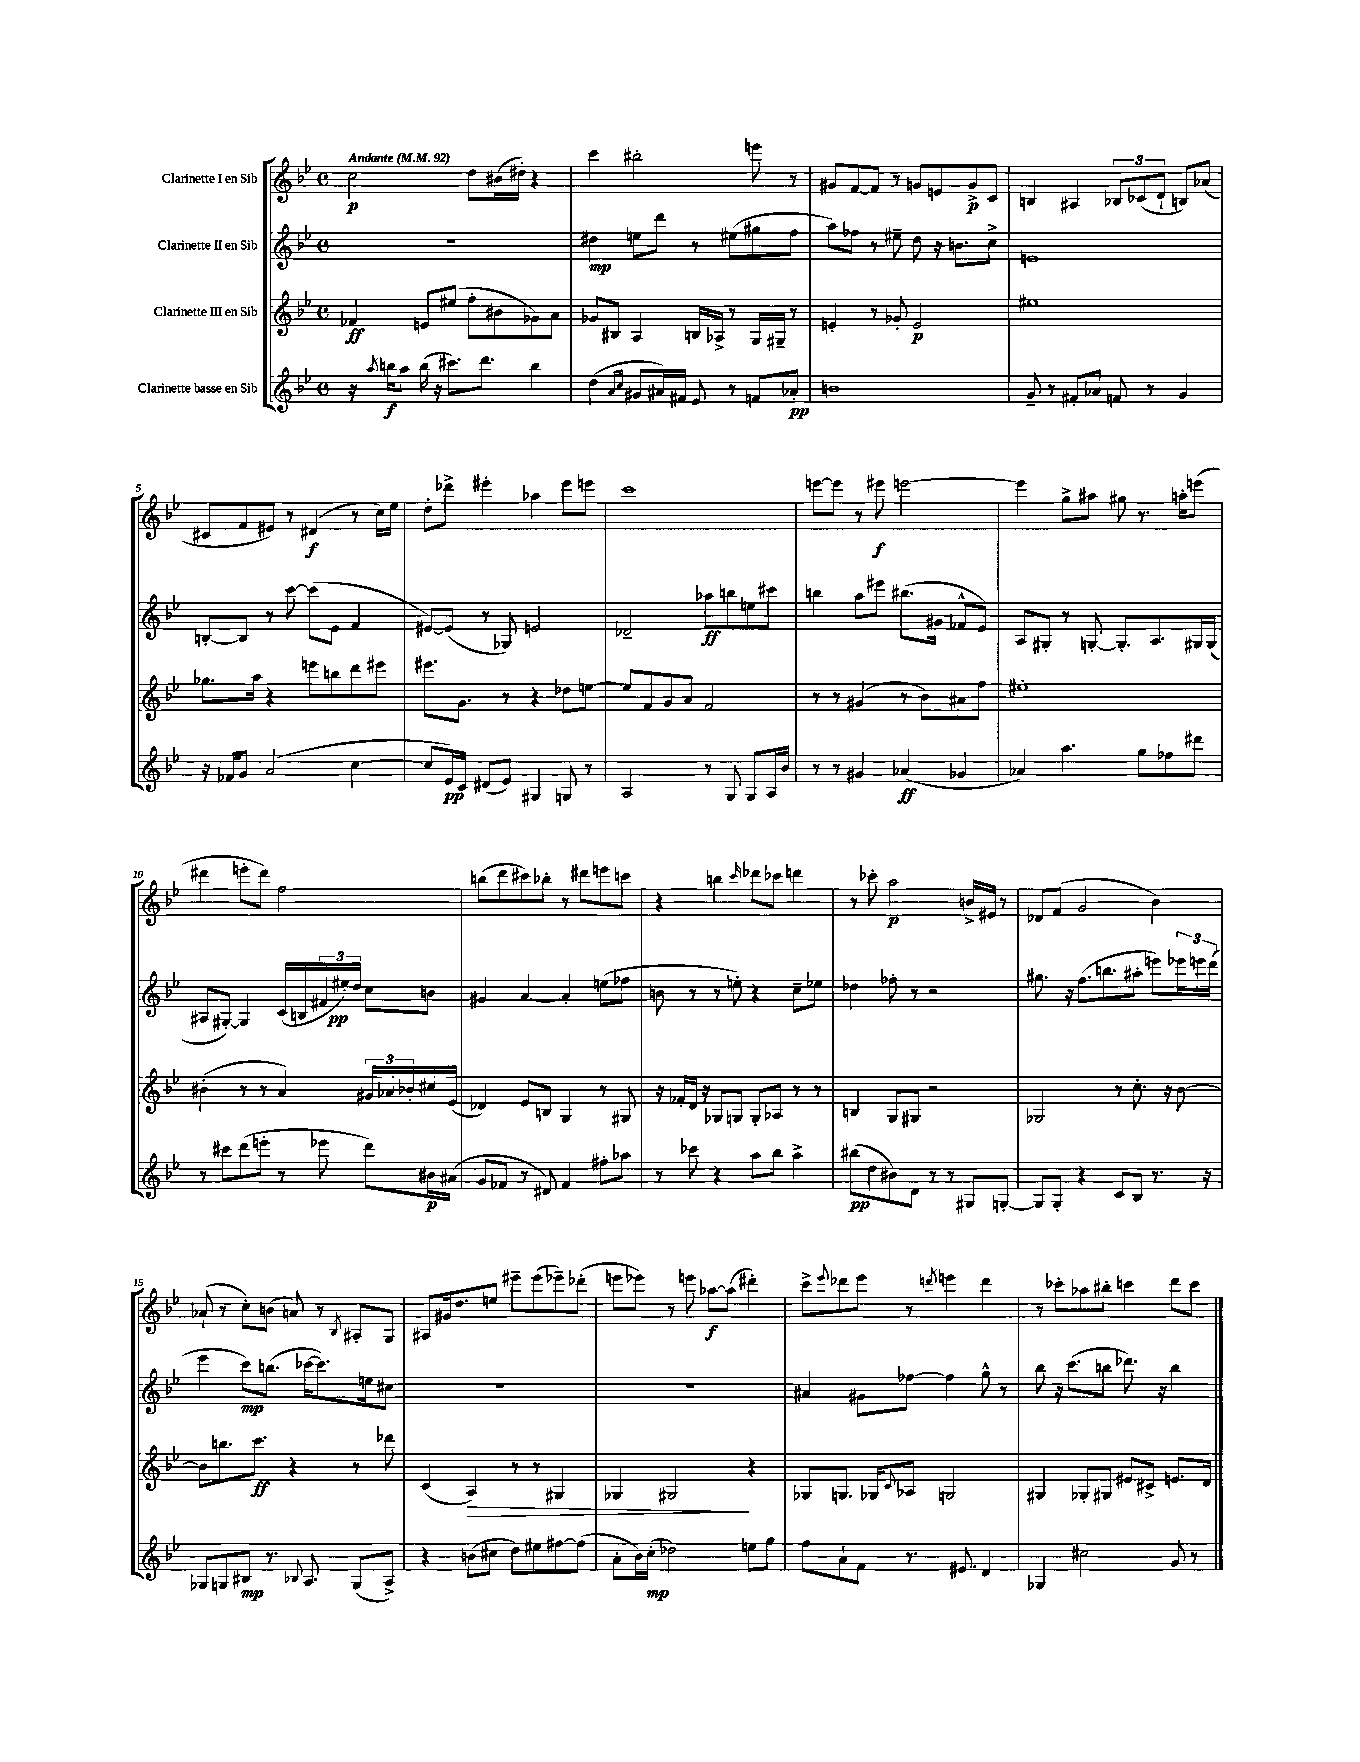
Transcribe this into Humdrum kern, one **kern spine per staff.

**kern	**dynam	**kern	**dynam	**kern	**dynam	**kern	**dynam
*part4	*part4	*part3	*part3	*part2	*part2	*part1	*part1
*staff4	*staff4	*staff3	*staff3	*staff2	*staff2	*staff1	*staff1
*I"Clarinette basse en Sib	*	*I"Clarinette III en Sib	*	*I"Clarinette II en Sib	*	*I"Clarinette I en Sib	*
*clefG2	*	*clefG2	*	*clefG2	*	*clefG2	*
*k[b-e-]	*	*k[b-e-]	*	*k[b-e-]	*	*k[b-e-]	*
*M4/4	*	*M4/4	*	*M4/4	*	*M4/4	*
*met(c)	*	*met(c)	*	*met(c)	*	*met(c)	*
*MM92	*	*MM92	*	*MM92	*	*MM92	*
=1	=1	=1	=1	=1	=1	=1	=1
!	!	!	!	!	!	!LO:TX:a:B:t=Andante	!
16r	.	4f-X/	ff	1r	.	2cc\	p
8qaa/	.	.	.	.	.	.	.
16bbn\KL	f	.	.	.	.	.	.
8aa\J	.	.	.	.	.	.	.
(16bb\	.	8en/L	.	.	.	.	.
16r	.	.	.	.	.	.	.
8.ccc#X\L)	.	(8ee#X/J	.	.	.	.	.
.	.	8ff'\L	.	.	.	8dd\L	.
8.ddd\J	.	.	.	.	.	.	.
.	.	8b#X\	.	.	.	(16b#X\L	.
.	.	.	.	.	.	16dd#X'\JJ)	.
4bb\	.	8g-X\)	.	.	.	4r	.
.	.	8a\J	.	.	.	.	.
=2	=2	=2	=2	=2	=2	=2	=2
(4dd\	.	8g-X/L	.	4dd#X\	mp	4ccc\	.
.	.	8B#X/J	.	.	.	.	.
16qqa/LL	.	.	.	.	.	.	.
16qqcc/JJ	.	.	.	.	.	.	.
8g#X/L	.	4A/	.	8een\L	.	2bb#X'\	.
16a#X/L)	.	.	.	8ddd\J	.	.	.
16f#X/JJ	.	.	.	.	.	.	.
8e-/	.	16Bn/LL	.	8r	.	.	.
.	.	16A-X^/JJ	.	.	.	.	.
8r	.	8r	.	(8ee#X\L	.	.	.
8fn/L	.	16G/LL	.	8gg#X\	.	8eeen\	.
.	.	16G#X~/JJ	.	.	.	.	.
8a-X'/J	pp	8r	.	8ff\J	.	8r	.
=3	=3	=3	=3	=3	=3	=3	=3
1bn	.	4en'/	.	8aa\L)	.	8g#X/L	.
.	.	.	.	8ff-X\J	.	[8f/	.
.	.	8r	.	8r	.	8f/J]	.
.	.	8g-X'/	.	8ee#X~\	.	8r	.
.	.	2e/	p	8dd\	.	8gn/L	.
.	.	.	.	16r	.	8en/	.
.	.	.	.	8.bn\L	.	.	.
.	.	.	.	.	.	8g^/	p
.	.	.	.	8cc^\J	.	8c/J	.
=4	=4	=4	=4	=4	=4	=4	=4
8g~/	.	1ee#X	.	1en	.	4Bn/	.
8r	.	.	.	.	.	.	.
8f#X'/L	.	.	.	.	.	4A#X/	.
8a-X/J	.	.	.	.	.	.	.
8fn/	.	.	.	.	.	12B-X/L	.
.	.	.	.	.	.	(12c-X/	.
8r	.	.	.	.	.	.	.
.	.	.	.	.	.	12d`/J	.
4g/	.	.	.	.	.	8Bn/L)	.
.	.	.	.	.	.	(8a-X/J	.
!!LO:LB:g=z
=5	=5	=5	=5	=5	=5	=5	=5
16r	.	8.gg-X\L	.	[8Bn'/L	.	8c#X/L	.
16f-X/KL	.	.	.	.	.	.	.
8g/J	.	.	.	8B/J]	.	8f/	.
.	.	16aa\Jk	.	.	.	.	.
(2a/	.	4r	.	8r	.	8e#X/J)	.
.	.	.	.	[8ccc\	.	8r	.
.	.	8eeen\L	.	(8ccc\L]	.	(4d#X/	f
.	.	8bbn\	.	8e-\J	.	.	.
[4cc\	.	8ddd\	.	4f/	.	8r	.
.	.	8eee#X\J	.	.	.	16cc\LL)	.
.	.	.	.	.	.	16ee-\JJ	.
=6	=6	=6	=6	=6	=6	=6	=6
8cc/L]	.	8.eee#X\L	.	[8e#X/L)	.	8dd'\L	.
16e-/L)	pp	.	.	(8e#/J]	.	8ddd-X^\J	.
16c/JJ	.	8.g\J	.	.	.	.	.
(8d#X/L	.	.	.	8r	.	4eee#X'\	.
8e-/J)	.	8r	.	8G-X/)	.	.	.
4G#X/	.	4r	.	2en/	.	4aa-X\	.
8Gn/	.	8dd-X\L	.	.	.	8eee#\L	.
8r	.	[8een\J	.	.	.	8eeen\J	.
=7	=7	=7	=7	=7	=7	=7	=7
2A/	.	8ee/L]	.	2d-X~/	.	1ccc	.
.	.	8f/	.	.	.	.	.
.	.	8g/	.	.	.	.	.
.	.	8a/J	.	.	.	.	.
8r	.	2f/	.	8aa-X\L	ff	.	.
8G/	.	.	.	8bbn\	.	.	.
8G/L	.	.	.	8een\	.	.	.
16A/L	.	.	.	8ccc#X\J	.	.	.
16b-/JJ	.	.	.	.	.	.	.
=8	=8	=8	=8	=8	=8	=8	=8
8r	.	8r	.	4bbn\	.	[8eeen\L	.
8r	.	8r	.	.	.	8eee\J]	.
4g#X/	.	(4g#X/	.	8aa\L	.	8r	.
.	.	.	.	8eee#X\J	.	8eee#X\	f
(4a-X/	ff	8r	.	(8.bb#X\L	.	[2eeen\	.
.	.	8b-\L)	.	.	.	.	.
.	.	.	.	16g#X\Jk	.	.	.
4g-X/	.	8a#X\	.	8f-X^^/L	.	.	.
.	.	8ff\J	.	8e-/J)	.	.	.
=9	=9	=9	=9	=9	=9	=9	=9
4a-X/)	.	1ee#X'	.	8A/L	.	4eee\]	.
.	.	.	.	8G#X'/J	.	.	.
4.aa\	.	.	.	8r	.	8gg^\L	.
.	.	.	.	[8Gn'/	.	8aa#X\J	.
.	.	.	.	8.G'/L]	.	8gg#X\	.
8gg\L	.	.	.	.	.	8.r	.
.	.	.	.	8.A/	.	.	.
8ff-X\	.	.	.	.	.	.	.
.	.	.	.	.	.	16aan'\KL	.
8ddd#X\J	.	.	.	16G#X/L	.	(8eeen\J	.
.	.	.	.	(16G#/JJ	.	.	.
!!LO:LB:g=z
=10	=10	=10	=10	=10	=10	=10	=10
8r	.	(4b#X'\	.	8A#X/L	.	4ddd#X\	.
8ccc#X\L	.	.	.	[8G#X'/J)	.	.	.
(8ddd\	.	8r	.	4G#/]	.	8eeen'\L	.
8eeen'\J	.	8r	.	.	.	8ddd#\J)	.
8r	.	4a/)	.	(16c/LL	.	2ff\	.
.	.	.	.	16Bn/	.	.	.
8eee-X\	.	.	.	24f#X/	.	.	.
.	.	.	.	24ee#X'/)	pp	.	.
.	.	.	.	24dd/JJ	.	.	.
8ddd\L)	.	24g#X/LL	.	8cc\L	.	.	.
.	.	24a-X/	.	.	.	.	.
.	.	24b-X'/	.	.	.	.	.
16b#X\L	p	16cc#X/	.	8bn\J	.	.	.
(16a#X\JJ	.	(16e-/JJ	.	.	.	.	.
=11	=11	=11	=11	=11	=11	=11	=11
8g/L	.	4d-X/)	.	4g#X/	.	(8bbn\L	.
8f-X/J	.	.	.	.	.	8ddd\	.
8r	.	8e-/L	.	[4a/	.	8ccc#X\)	.
8d#X/)	.	8Bn/J	.	.	.	8bb-X'\J	.
4f-/	.	4G/	.	4a'/]	.	8r	.
.	.	.	.	.	.	8ddd#X\L	.
8ff#X'\L	.	8r	.	(8een\L	.	8eeen\	.
8aa-X\J	.	8G#X/	.	8ff-X\J	.	8cccn\J	.
=12	=12	=12	=12	=12	=12	=12	=12
8r	.	16r	.	8bn\	.	4r	.
.	.	16f-X'/LL	.	.	.	.	.
8ccc-X\	.	16d/JJ	.	8r	.	.	.
.	.	16r	.	.	.	.	.
4r	.	8G-X/L	.	8r	.	4bbn\	.
.	.	8Gn/J	.	8een'\)	.	.	.
.	.	.	.	.	.	16qqccc/	.
8aa\L	.	8G'/L	.	4r	.	8ddd-X\L	.
8bb-\J	.	8A-X/J	.	.	.	8ccc-X\J	.
4aa^\	.	8r	.	8cc~\L	.	4dddn\	.
.	.	8r	.	8ee-X\J	.	.	.
=13	=13	=13	=13	=13	=13	=13	=13
(8bb#X\L	pp	4Bn/	.	4dd-X\	.	8r	.
8dd\	.	.	.	.	.	8ccc-X'\	.
8b#X\)	.	8G/L	.	8ff-X'\	.	2aa\	p
8d\J	.	8G#X/J	.	8r	.	.	.
8r	.	2r	.	2r	.	.	.
8r	.	.	.	.	.	.	.
8G#X/L	.	.	.	.	.	16bn^/LL	.
.	.	.	.	.	.	16e#X/JJ	.
[8Gn'/J	.	.	.	.	.	8r	.
=14	=14	=14	=14	=14	=14	=14	=14
8G/L]	.	2G-X/	.	8.gg#X\	.	8d-X/L	.
8G'/J	.	.	.	.	.	(8f/J	.
.	.	.	.	16r	.	.	.
4r	.	.	.	(8.ff\L	.	2g/	.
.	.	.	.	8.bbn\	.	.	.
8c/L	.	8r	.	.	.	.	.
8B-/J	.	8.cc'\	.	8aa#X'\J	.	.	.
8.r	.	.	.	8eeen\L)	.	4b-\)	.
.	.	16r	.	.	.	.	.
.	.	[8b-\	.	24eee-X\L	.	.	.
.	.	.	.	24eeen\	.	.	.
16r	.	.	.	.	.	.	.
.	.	.	.	(24ddd\JJ	.	.	.
!!LO:LB:g=z
=15	=15	=15	=15	=15	=15	=15	=15
8G-X/L	.	8b-\L]	.	4eee-\	.	(8a-X`/	.
8Gn/	.	8.bbn\	.	.	.	8r	.
8B#X/J	mp	.	.	8ccc\L)	mp	8cc'\L)	.
.	.	8.ccc\J	ff	.	.	.	.
8.r	.	.	.	(8.bbn\J	.	(8bn\J	.
.	.	4r	.	.	.	8an/)	.
8qqB-X/	.	.	.	.	.	.	.
8.A/	.	.	.	[16ccc-X\KL	.	.	.
.	.	.	.	8.ccc-\])	.	8r	.
.	.	.	.	.	.	8qB-/	.
(8G/L	.	8r	.	.	.	8A#X'/L	.
.	.	.	.	16een\k	.	.	.
8A^/J)	.	8ddd-X\	.	8cc#X\J	.	8G/J	.
=16	=16	=16	=16	=16	=16	=16	=16
4r	.	(4c/	.	1r	.	8A#X/L	.
.	.	.	.	.	.	16g#X/k	.
.	.	.	.	.	.	8.dd/	.
!	!	!	!LO:HP:b	!	!	!	!
(8bn\L	.	4A/)	>	.	.	.	.
8cc#X\J	.	.	.	.	.	8een/J	.
8dd\L)	.	8r	.	.	.	8eee#X~\L	.
8ee#X\	.	8r	.	.	.	(8eee#\	.
[8ff#X\	.	4G#X/	.	.	.	8eee-X~\)	.
(8ff#\J]	.	.	.	.	.	(8ddd-X'\J	.
=17	=17	=17	=17	=17	=17	=17	=17
8a'\L	.	4G-X/	.	1r	.	8eeen\L	.
16b-\L)	.	.	.	.	.	8eee-X\J)	.
(16cc'\JJ	mp	.	.	.	.	.	.
2dd-X\)	.	2G#X/	.	.	.	8r	.
.	.	.	.	.	.	8eeen\	.
.	.	.	.	.	.	[8aa-X\L	f
.	.	.	.	.	.	(8aa-\J]	.
8een\L	.	4r	]	.	.	4ddd#X'\)	.
8gg\J	.	.	.	.	.	.	.
=18	=18	=18	=18	=18	=18	=18	=18
8ff\L	.	8G-X/L	.	4a#X/	.	8ccc^\L	.
.	.	.	.	.	.	8qqeee-/	.
8a`\	.	8.Gn/J	.	.	.	8ddd-X\	.
8f\J	.	.	.	8g#X\L	.	8eee-\J	.
.	.	16G-X/KL	.	.	.	.	.
.	.	8qqc/	.	.	.	.	.
8.r	.	8A-X/J	.	[8ff-X\J	.	8r	.
.	.	.	.	.	.	8qdddn/	.
.	.	2Gn/	.	4ff-\]	.	4eeen\	.
8.e#X/	.	.	.	.	.	.	.
4d/	.	.	.	8gg^^\	.	4ddd\	.
.	.	.	.	8r	.	.	.
=19	=19	=19	=19	=19	=19	=19	=19
4G-X/	.	4G#X/	.	8bb-\	.	8r	.
.	.	.	.	16r	.	8ccc-X'\L	.
.	.	.	.	(8.ccc\L	.	.	.
2cc#X\	.	8G-X'/L	.	.	.	8aa-X\	.
.	.	8G#X/J	.	8bbn\J	.	8bb#X'\J	.
.	.	8e#X/L	.	8.ddd-X\)	.	4cccn\	.
.	.	8c#X^/J	.	.	.	.	.
.	.	.	.	16r	.	.	.
8g/	.	8.en/L	.	4bb\	.	8ddd\L	.
8r	.	.	.	.	.	8ccc\J	.
.	.	16d/Jk	.	.	.	.	.
==	==	==	==	==	==	==	==
*-	*-	*-	*-	*-	*-	*-	*-
